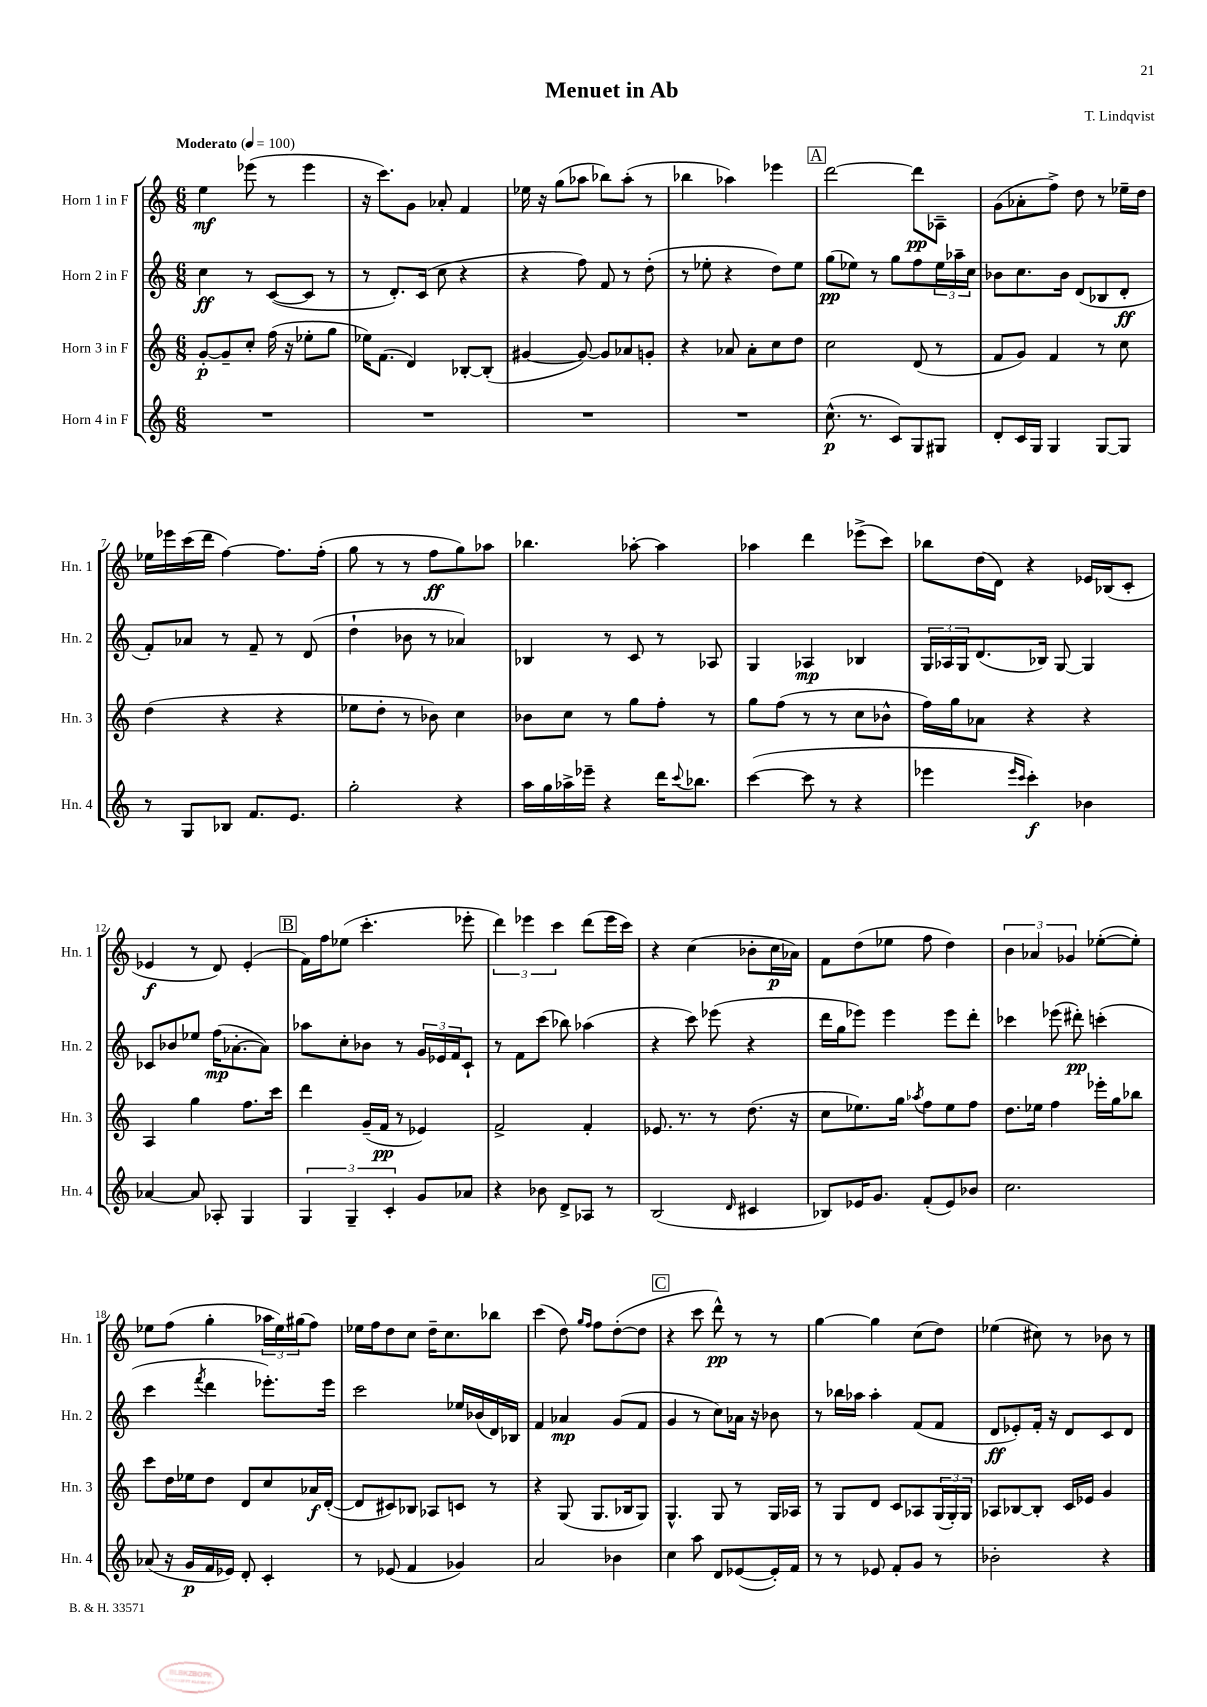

**kern	**kern	**kern	**kern
*staff4	*staff3	*staff2	*staff1
*clefG2	*clefG2	*clefG2	*clefG2
*k[]	*k[]	*k[]	*k[]
*M6/8	*M6/8	*M6/8	*M6/8
*MM100	*MM100	*MM100	*MM100
2.r	[8g'	4cc	4ee
.	8g~]	.	.
.	8cc'	8r	(8eee-
.	(16ff	([8c	8r
.	16r	.	.
.	8ee-'	8c]	4eee-
.	8gg	8r	.
=	=	=	=
2.r	16ee-)	8r	16r
.	(8.f	.	8.ccc)
.	.	8.d')	.
.	4d)	.	8g
.	.	(16c	.
.	.	8cc	8a-'
.	[8B-'	4r	4f
.	(8B-']	.	.
=	=	=	=
2.r	[4g#	4r	16ee-
.	.	.	16r
.	.	.	(8gg
.	8g#_)	8ff)	8aa-
.	8g#]	8f	8bb-)
.	8a-	8r	(8aa-'
.	8g'	(8dd'	8r
=	=	=	=
2.r	4r	8r	4bb-
.	.	8ee-'	.
.	8a-	4r	4aa-)
.	8a-'	.	.
.	8cc	8dd)	4eee-
.	8dd	8ee-	.
=	=	=	=
(8.cc^^	2cc	(8gg	[2ddd
.	.	8ee-)	.
8.r	.	.	.
.	.	8r	.
8c)	.	8gg	.
8G	(8d	8ff	8ddd]
8G#	8r	24ee-	8A-~
.	.	24aa-~	.
.	.	24cc	.
=	=	=	=
8d'	8f	8b-	(8g
16c	8g)	8.cc	8a-'
16G	.	.	.
4G	4f	.	8ff^)
.	.	16b-	.
.	.	(8d	8dd
[8G	8r	8B-	8r
8G]	8cc	8d'	16ee-~
.	.	.	16dd
=	=	=	=
8r	(4dd	8f')	16ee-
.	.	.	16eee-
8G	.	8a-	(16ccc
.	.	.	16ddd
8B-	4r	8r	[4ff)
8.f	.	8f~	.
.	4r	8r	8.ff]
8.e	.	.	.
.	.	(8d	.
.	.	.	(16ff'
=	=	=	=
2gg'	8ee-	4dd`	8gg
.	8dd'	.	8r
.	8r	8b-	8r
.	8b-)	8r	8ff
4r	4cc	4a-)	8gg)
.	.	.	8aa-
=	=	=	=
16aa	8b-	4B-	4.bb-
16gg	.	.	.
16aa-^	8cc	.	.
16eee-~	.	.	.
4r	8r	8r	.
.	8gg	8c	[8aa-'
16ddd	8ff'	8r	4aa-]
8qqccc	.	.	.
8.bb-	.	.	.
.	8r	8A-	.
=	=	=	=
([4ccc	8gg	4G	4aa-
.	(8ff	.	.
8ccc]	8r	4A-	4ddd
8r	8r	.	.
4r	8cc	4B-	(8eee-^
.	8b-^^	.	8ccc)
=	=	=	=
4eee-	16ff)	24G	8bb-
.	.	24A-	.
.	16gg	.	.
.	.	24G	.
.	8a-	(8.d	(16dd
.	.	.	16d)
16qqeee-	.	.	.
16qqccc	.	.	.
4ccc')	4r	.	4r
.	.	16B-)	.
.	.	[8G	.
4b-	4r	4G]	16e-
.	.	.	(16B-
.	.	.	8c'
=	=	=	=
[4a-	4A	8c-	4e-
.	.	8b-	.
8a-]	4gg	8ee-	8r
8A-'	.	(16ff	8d)
.	.	[8.a-'	.
4G	8.ff	.	(4e-'
.	.	8a-])	.
.	16ccc	.	.
=	=	=	=
6G	4ddd	8aa-	16f)
.	.	.	16ff
.	.	8cc'	(8ee-
6G~	.	.	.
.	(16g~	8b-	4.ccc'
.	16f	.	.
6c'	.	.	.
.	8r	8r	.
8g	4e-)	24g	.
.	.	24e-	.
.	.	24f	.
8a-	.	8c`	8eee-'
=	=	=	=
4r	2f^	8r	6ddd)
.	.	8f	.
.	.	.	6eee-
8b-	.	(8ccc	.
.	.	.	6ccc
8d^	.	8bb-)	.
8A-	4f'	(4aa-	(8ddd
8r	.	.	16eee-
.	.	.	16ccc)
=	=	=	=
(2B	8.e-	4r	4r
.	8.r	.	.
.	.	8ccc)	(4cc
.	8r	(8eee-	.
16qqd	.	.	.
4c#	(8.dd	4r	8b-'
.	.	.	16cc
.	16r	.	16a-)
=	=	=	=
8B-)	8cc	16ddd	8f
.	.	16gg	.
16e-	8.ee-)	8eee-)	(8dd
8.g	.	.	.
.	.	4eee-	8ee-
.	16gg	.	.
.	8qaa-	.	.
(8f'	8ff	.	8ff
8e-)	8ee-	8eee-	4dd)
8b-	8ff	8ddd'	.
=	=	=	=
2.cc	8.dd	4ccc-	6b
.	.	.	6a-
.	16ee-	.	.
.	4ff	(8eee-	.
.	.	.	6g-
.	.	8ddd#')	.
.	16eee-'	(4ccc'	([8ee-'
.	16gg	.	.
.	8bb-	.	8ee-'])
=	=	=	=
(8a-	8ccc	4ccc	8ee-
16r	16dd	.	(8ff
16g	16ee-	.	.
.	.	8qfff	.
16f	8dd	4ddd	4gg'
16e-)	.	.	.
8d'	8d	.	.
4c'	8cc	8.eee-')	24aa-
.	.	.	24ee-)
.	.	.	(24gg#
.	16a-	.	8ff)
.	([16d'	16eee-	.
=	=	=	=
8r	8d]	2ccc	16ee-
.	.	.	16ff
(8e-	8c#)	.	8dd
4f	8B-	.	8cc
.	8A-	.	16dd~
.	.	.	8.cc
4g-)	8c	16ee-	.
.	.	(16b-	.
.	8r	16d)	8bb-
.	.	16B-	.
=	=	=	=
2a	4r	4f	(4ccc
.	(8G	4a-	8dd)
.	.	.	16qqgg
.	.	.	16qqff
.	8.G	.	8ff
4b-	.	(8g	([8dd'
.	16B-	.	.
.	8G)	8f	8dd]
=	=	=	=
4cc	4.G^^	4g	4r
8aa	.	8r	8ccc
8d	8G	8cc)	8ddd^^)
([8e-	8r	16a-	8r
.	.	16r	.
16e-'])	16G	8b-	8r
16f	16A-	.	.
=	=	=	=
8r	8r	8r	[4gg
8r	8G	16bb-	.
.	.	16aa-	.
8e-	8d	4aa-'	4gg]
8f'	8c	.	.
8g	8A-	(8f	(8cc
8r	(24G	8f	8dd)
.	24G')	.	.
.	24G	.	.
=	=	=	=
2b-'	8A-	8d	(4ee-
.	[8B-	8e-')	.
.	8B-']	16f'	8cc#)
.	.	16r	.
.	16c	8d	8r
.	16e-	.	.
4r	4g	8c	8b-
.	.	8d	8r
==	==	==	==
*-	*-	*-	*-
